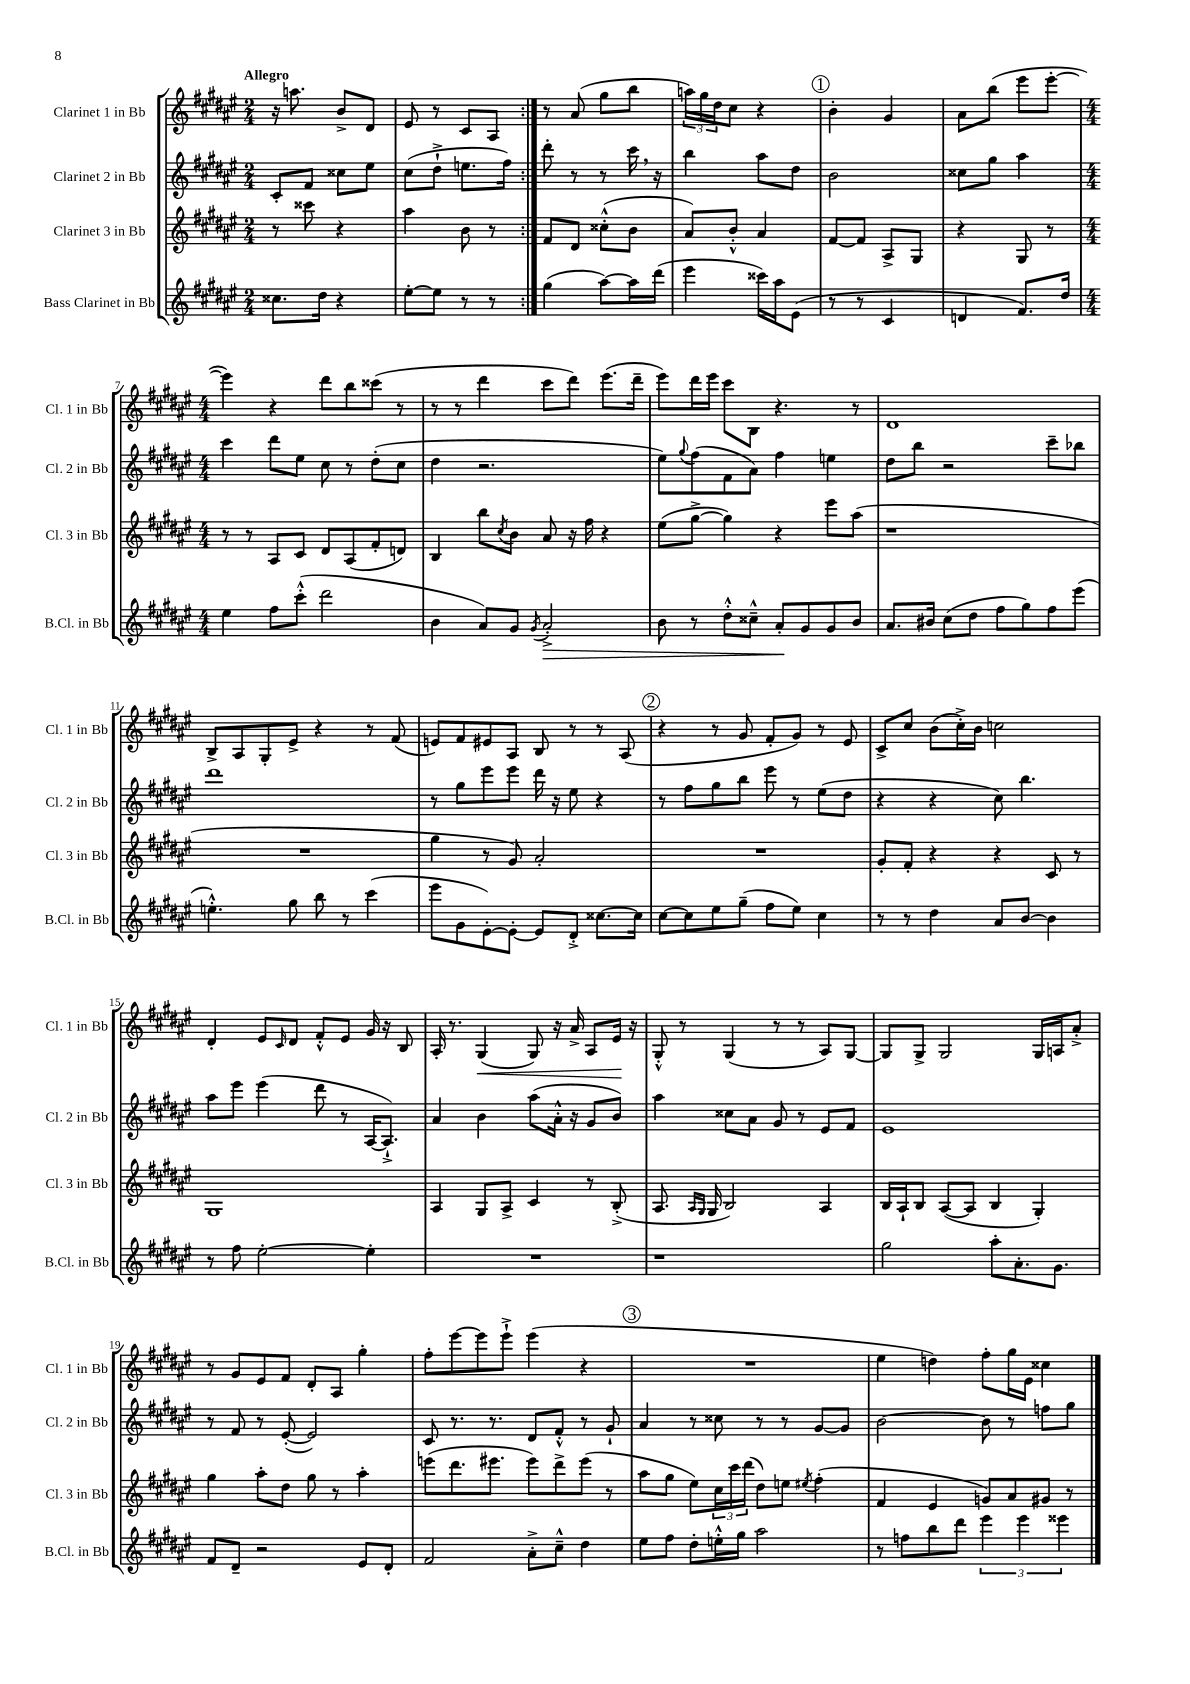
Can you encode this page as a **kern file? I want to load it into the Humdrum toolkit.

**kern	**kern	**kern	**kern
*staff4	*staff3	*staff2	*staff1
*clefG2	*clefG2	*clefG2	*clefG2
*k[f#c#g#d#a#e#]	*k[f#c#g#d#a#e#]	*k[f#c#g#d#a#e#]	*k[f#c#g#d#a#e#]
*M2/4	*M2/4	*M2/4	*M2/4
8.cc##	8r	8c#'	16r
.	.	.	8.aa
.	8ccc##	8f#	.
16dd#	.	.	.
4r	4r	8cc##	8b^
.	.	8ee#	8d#
=	=	=	=
[8ee#'	4aa#	(8cc#	8e#
8ee#]	.	8dd#`^	8r
8r	8b	8.ee	8c#
8r	8r	.	8A#
.	.	16ff#)	.
=:|!	=:|!	=:|!	=:|!
(4gg#	8f#	8ddd#'	8r
.	8d#	8r	(8a#
[8aa#)	(8cc##'^^	8r	8gg#
16aa#]	8b	16ccc#	8bb
(16ddd#	.	16r	.
=	=	=	=
4eee#	8a#)	4bb	24aa)
.	.	.	24gg#
.	.	.	24dd#
.	8b'^^	.	8cc#
16ccc##)	4a#	8aa#	4r
16aa#	.	.	.
(8e#	.	8dd#	.
=	=	=	=
8r	[8f#	2b	4b'
8r	8f#]	.	.
4c#	8A#^	.	4g#
.	8G#	.	.
=	=	=	=
4d	4r	8cc##	8a#
.	.	8gg#	(8bb
8.f#)	8G#	4aa#	8eee#
.	8r	.	[8eee#'
16dd#	.	.	.
=	=	=	=
*M4/4	*M4/4	*M4/4	*M4/4
4ee#	8r	4ccc#	4eee#])
.	8r	.	.
8ff#	8A#	8ddd#	4r
(8ccc#'^^	8c#	8ee#	.
2ddd#	8d#	8cc#	8ddd#
.	(8A#	8r	8bb
.	8f#'	(8dd#'	(8ccc##
.	8d)	8cc#	8r
=	=	=	=
4b	4B	4dd#	8r
.	.	.	8r
8a#)	8bb	2.r	4ddd#
.	8qcc#	.	.
8g#	8b	.	.
8qg#	.	.	.
2a#'^	8a#	.	8ccc#
.	16r	.	8ddd#)
.	16ff#	.	.
.	4r	.	(8.eee#
.	.	.	16ddd#~
=	=	=	=
8b	(8ee#	8ee#)	8eee#)
.	.	8qqgg#	.
8r	[8gg#^	(8ff#	16ddd#
.	.	.	16eee#
8dd#'^^	4gg#])	8f#	8ccc#
8cc##~^^	.	8a#)	8B
8a#'	4r	4ff#	4.r
8g#	.	.	.
8g#	8eee#	4ee	.
8b	(8aa#	.	8r
=	=	=	=
8.a#	1r	8dd#	1d#
.	.	8bb	.
16b#	.	.	.
(8cc#	.	2r	.
8dd#	.	.	.
8ff#	.	.	.
8gg#)	.	.	.
8ff#	.	8ccc#~	.
(8eee#	.	8bb-	.
=	=	=	=
4.ee'^^)	1r	1ddd#	8B^
.	.	.	8A#
.	.	.	8G#'
8gg#	.	.	8e#^
8bb	.	.	4r
8r	.	.	.
(4ccc#	.	.	8r
.	.	.	(8f#
=	=	=	=
8eee#	4gg#	8r	8e)
8g#	.	8gg#	8f#
[8e#')	8r	8eee#	8e#
8e#'_	8g#)	8eee#	8A#
8e#]	2a#'	16ddd#	8B
.	.	16r	.
8d#'^	.	8ee#	8r
[8.cc##	.	4r	8r
.	.	.	(8A#
16cc##]	.	.	.
=	=	=	=
[8cc#	1r	8r	4r
8cc#]	.	8ff#	.
8ee#	.	8gg#	8r
(8gg#~	.	8bb	8g#
8ff#	.	8eee#	8f#'
8ee#)	.	8r	8g#)
4cc#	.	(8ee#	8r
.	.	8dd#	8e#
=	=	=	=
8r	8g#'	4r	8c#^
8r	8f#'	.	8cc#
4dd#	4r	4r	(8b
.	.	.	16cc#'^)
.	.	.	16b
8a#	4r	8cc#)	2cc
[8b	.	4.bb	.
4b]	8c#	.	.
.	8r	.	.
=	=	=	=
8r	1G#	8aa#	4d#'
8ff#	.	8eee#	.
[2ee#'	.	(4eee#	8e#
.	.	.	16qqc#
.	.	.	8d#
.	.	8ddd#	8f#'^^
.	.	8r	8e#
4ee#']	.	[16A#	16g#
.	.	8.A#`^])	16r
.	.	.	8B
=	=	=	=
1r	4A#	4a#	16A#'
.	.	.	8.r
.	8G#	4b	(4G#
.	8A#^	.	.
.	4c#	(8aa#	8G#)
.	.	16a#'^^	16r
.	.	16r	16a#^
.	8r	8g#	8A#
.	(8B'^	8b)	16e#
.	.	.	16r
=	=	=	=
1r	8.A#	4aa#	8G#'^^
.	.	.	8r
.	16qqA#	.	.
.	16qqG#	.	.
.	16G#	.	.
.	2B)	8cc##	(4G#
.	.	8a#	.
.	.	8g#	8r
.	.	8r	8r
.	4A#	8e#	8A#)
.	.	8f#	[8G#
=	=	=	=
2gg#	16B	1e#	8G#]
.	16A#`	.	.
.	8B	.	8G#^
.	([8A#	.	2G#
.	8A#]	.	.
8aa#'	4B	.	.
8.a#'	.	.	.
.	4G#')	.	16G#
8.g#	.	.	16A
.	.	.	8a#'^
=	=	=	=
8f#	4gg#	8r	8r
8d#~	.	8f#	8g#
2r	8aa#'	8r	8e#
.	8dd#	([8e#'	8f#
.	8gg#	2e#])	8d#'
.	8r	.	8A#
8e#	4aa#'	.	4gg#'
8d#'	.	.	.
=	=	=	=
2f#	(8eee	8c#	8ff#'
.	8.ddd#	8.r	[8eee#
.	.	.	8eee#]
.	8.eee#	8.r	.
.	.	.	8eee#`^
8a#'^	8eee#)	8d#	(4eee#
8cc#~^^	8ddd#^	8f#'^^	.
4dd#	(8eee#	8r	4r
.	8r	8g#`	.
=	=	=	=
8ee#	8aa#	4a#	1r
8ff#	8gg#	.	.
8dd#'	8ee#)	8r	.
16ee'^^	24cc#	8cc##	.
.	24ccc#	.	.
16gg#	.	.	.
.	(24ddd#	.	.
2aa#	8dd#)	8r	.
.	8ee	8r	.
.	8qee#	.	.
.	(4ff#'	[8g#	.
.	.	8g#]	.
=	=	=	=
8r	4f#	[2b	4ee#
8ff	.	.	.
8bb	4e#	.	4dd)
8ddd#	.	.	.
6eee#	8g)	8b]	8ff#'
.	8a#	8r	16gg#
6eee#	.	.	.
.	.	.	16e#
.	8g#	8ff	4cc##
6eee##	.	.	.
.	8r	8gg#	.
==	==	==	==
*-	*-	*-	*-
